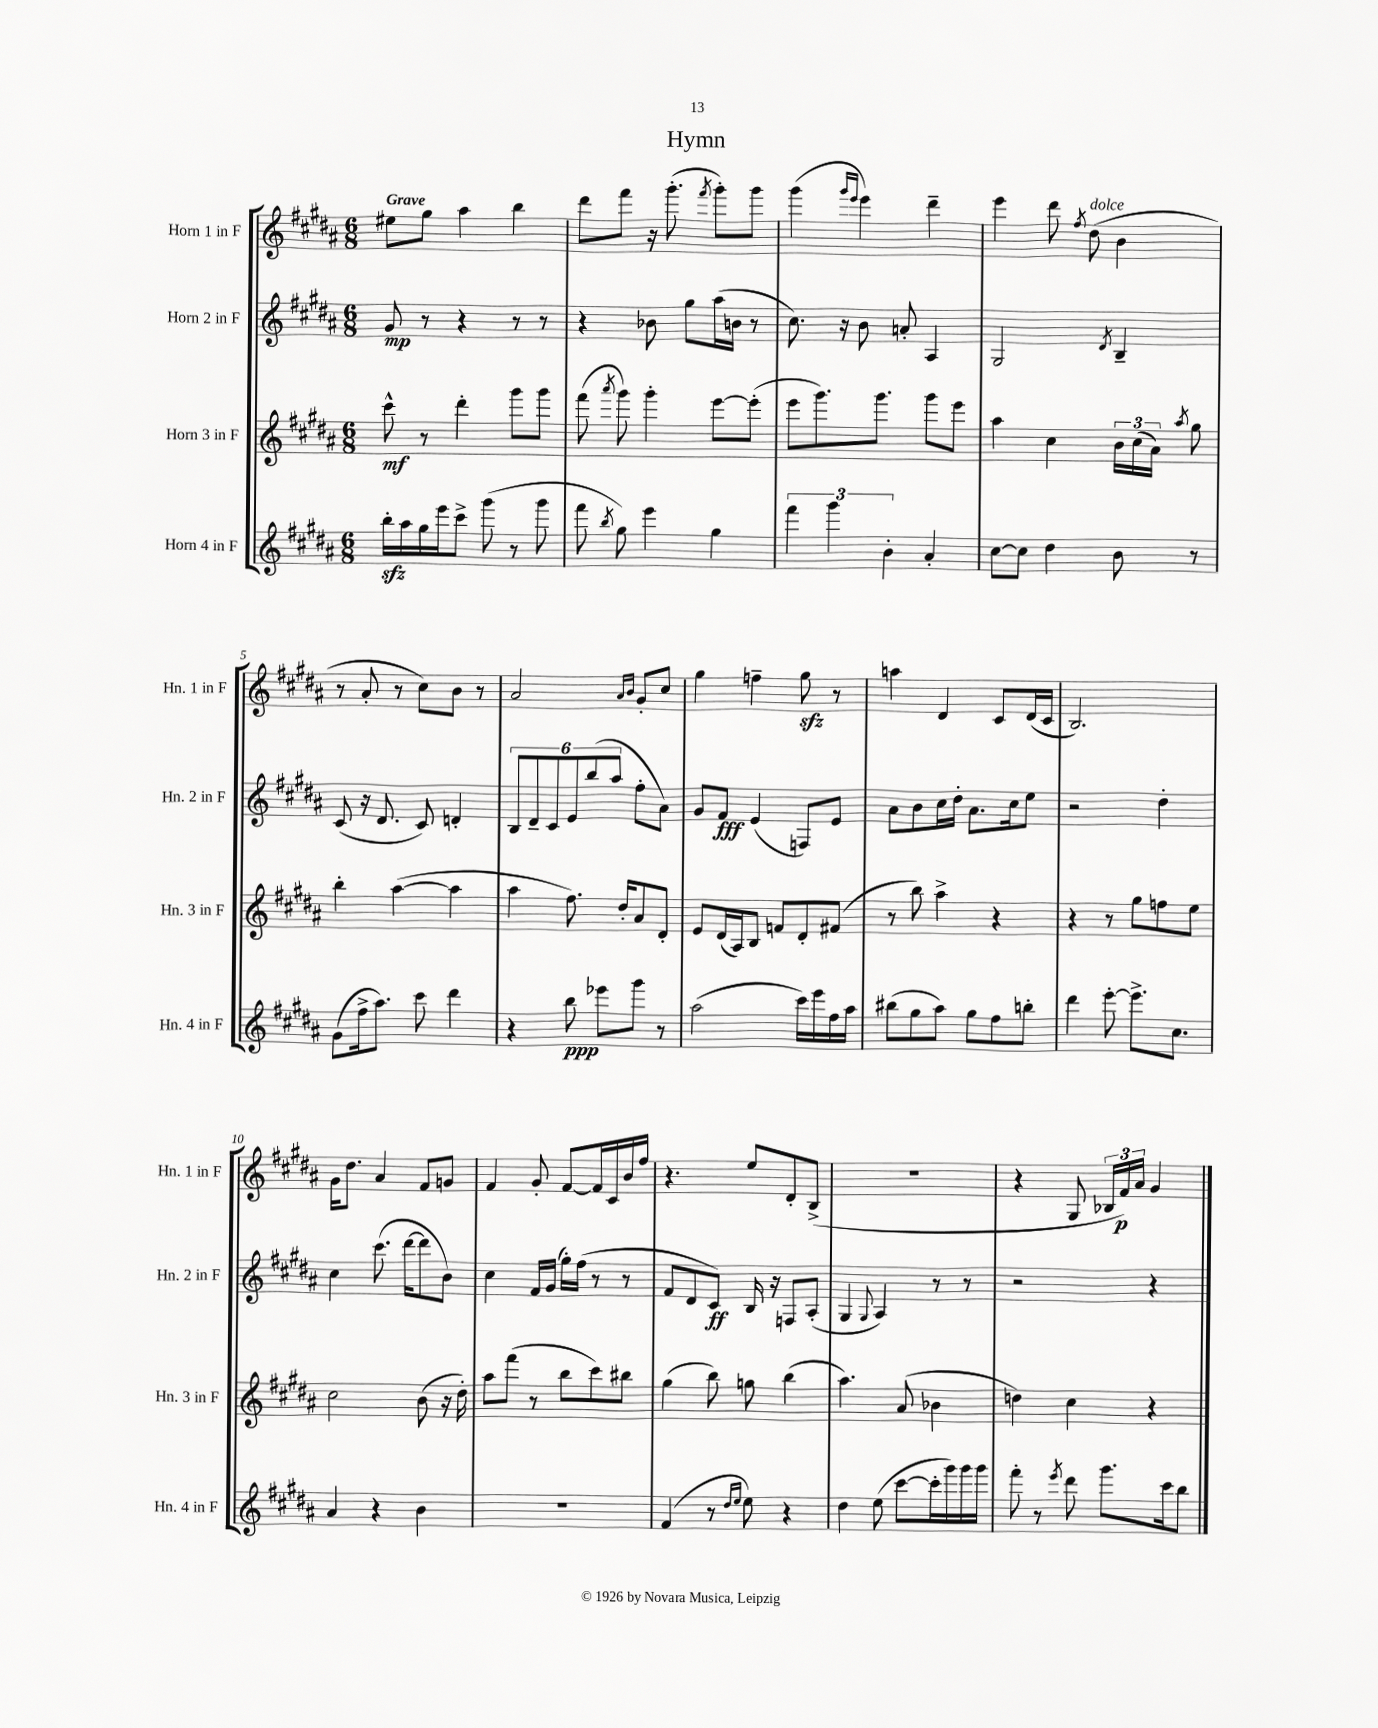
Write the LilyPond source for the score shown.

\header { title = "Hymn" }
<<
\new StaffGroup <<
\new Staff = "s0" \with { instrumentName = "Horn 1 in F" shortInstrumentName = "Hn. 1 in F" } {
    \clef treble \key b \major \numericTimeSignature \time 6/8 \tempo "Grave"
    \autoBeamOff eis''8[ gis''8] ais''4 b''4 |
    dis'''8[ fis'''8] r16 gis'''8.-.( \acciaccatura { fis'''8 } gis'''8[-.) gis'''8] |
    gis'''4( \grace { gis'''16[ e'''16] } e'''4) dis'''4-- |
    e'''4 dis'''8 \acciaccatura { fis''8 } dis''8^\markup { \italic "dolce" }( b'4 |
    r8 ais'8-. r8 cis''8[) b'8] r8 |
    ais'2 \grace { ais'16[ b'16] } gis'8[-. cis''8] |
    gis''4 f''4-- gis''8\sfz r8 |
    a''4 dis'4 cis'8[ dis'16( cis'16] |
    b2.) |
    gis'16[ dis''8.] ais'4 fis'8[ g'8] |
    fis'4 gis'8-. fis'8[~ fis'16 cis'16 b'16 fis''16] |
    r4. e''8[ dis'8-. b8]->( |
    R2. |
    r4 gis8 \tuplet 3/2 { bes16[ fis'16\p) ais'16] } gis'4 \bar "|." |
}
\new Staff = "s1" \with { instrumentName = "Horn 2 in F" shortInstrumentName = "Hn. 2 in F" } {
    \clef treble \key b \major \numericTimeSignature \time 6/8
    \autoBeamOff gis'8\mp r8 r4 r8 r8 |
    r4 bes'8 gis''8[ ais''16( b'16] r8 |
    cis''8.) r16 b'8 a'8-. ais4 |
    gis2 \acciaccatura { dis'8 } b4-- |
    cis'8( r16 dis'8. cis'8) d'4-. |
    \tuplet 6/4 { b8[ dis'8-- cis'8 e'8 b''8( ais''8] } fis''8[-. ais'8]) |
    gis'8[ fis'8]\fff e'4( f8[) e'8] |
    ais'8[ b'8 cis''16 dis''16]-. ais'8.[ cis''16 e''8] |
    r2 dis''4-. |
    cis''4 cis'''8.( dis'''16[~ dis'''8 b'8]) |
    cis''4 fis'16[ gis'16]( gis''16[-.) fis''16]( r8 r8 |
    fis'8[ dis'8 cis'8]\ff) b16 r16 f8[ ais8]-.( |
    gis4 \appoggiatura { gis8 } ais4) r8 r8 |
    r2 r4 \bar "|." |
}
\new Staff = "s2" \with { instrumentName = "Horn 3 in F" shortInstrumentName = "Hn. 3 in F" } {
    \clef treble \key b \major \numericTimeSignature \time 6/8
    \autoBeamOff cis'''8-^\mf r8 dis'''4-. gis'''8[ gis'''8] |
    fis'''8( \acciaccatura { ais'''8 } gis'''8) gis'''4-. e'''8[~ e'''8]-.( |
    e'''8[ gis'''8.) gis'''8.] gis'''8[ e'''8] |
    ais''4 cis''4 \tuplet 3/2 { b'16[ cis''16( ais'16]) } \acciaccatura { ais''8 } gis''8 |
    b''4-. ais''4~( ais''4 |
    ais''4 fis''8.) dis''16[-. ais'8 dis'8]-. |
    e'8[ dis'16( ais16) b8] f'8[ dis'8-. fis'8]( |
    r8 b''8) ais''4-> r4 |
    r4 r8 gis''8[ f''8 e''8] |
    cis''2 b'8( r16 dis''16-.) |
    ais''8[ fis'''8]( r8 b''8[ cis'''8) bis''8] |
    gis''4( b''8) g''8 b''4( |
    ais''4.) ais'8( bes'4 |
    d''4) cis''4 r4 \bar "|." |
}
\new Staff = "s3" \with { instrumentName = "Horn 4 in F" shortInstrumentName = "Hn. 4 in F" } {
    \clef treble \key b \major \numericTimeSignature \time 6/8
    \autoBeamOff b''16[-.\sfz ais''16 gis''16 e'''16 cis'''8]-> gis'''8( r8 gis'''8 |
    fis'''8 \acciaccatura { b''8 } gis''8) e'''4 gis''4 |
    \tuplet 3/2 { fis'''4 gis'''4 b'4-. } ais'4-. |
    cis''8[~ cis''8] dis''4 b'8 r8 |
    gis'8[( fis''16-> ais''8.]) cis'''8 dis'''4 |
    r4 b''8\ppp ees'''8[ gis'''8] r8 |
    ais''2( cis'''16[) e'''16 fis''16 ais''16] |
    bis''8[( gis''8 ais''8]) gis''8[ fis''8 b''8]-. |
    dis'''4 e'''8~-. e'''8.[-> cis''8.] |
    ais'4 r4 b'4 |
    R2. |
    fis'4( r8 \grace { dis''16[ e''16] } e''8) r4 |
    dis''4 e''8( cis'''8[~ cis'''16-. gis'''16) gis'''16 gis'''16] |
    fis'''8-. r8 \acciaccatura { e'''8 } dis'''8 gis'''8.[ cis'''16 b''8] \bar "|." |
}
>>
>>
